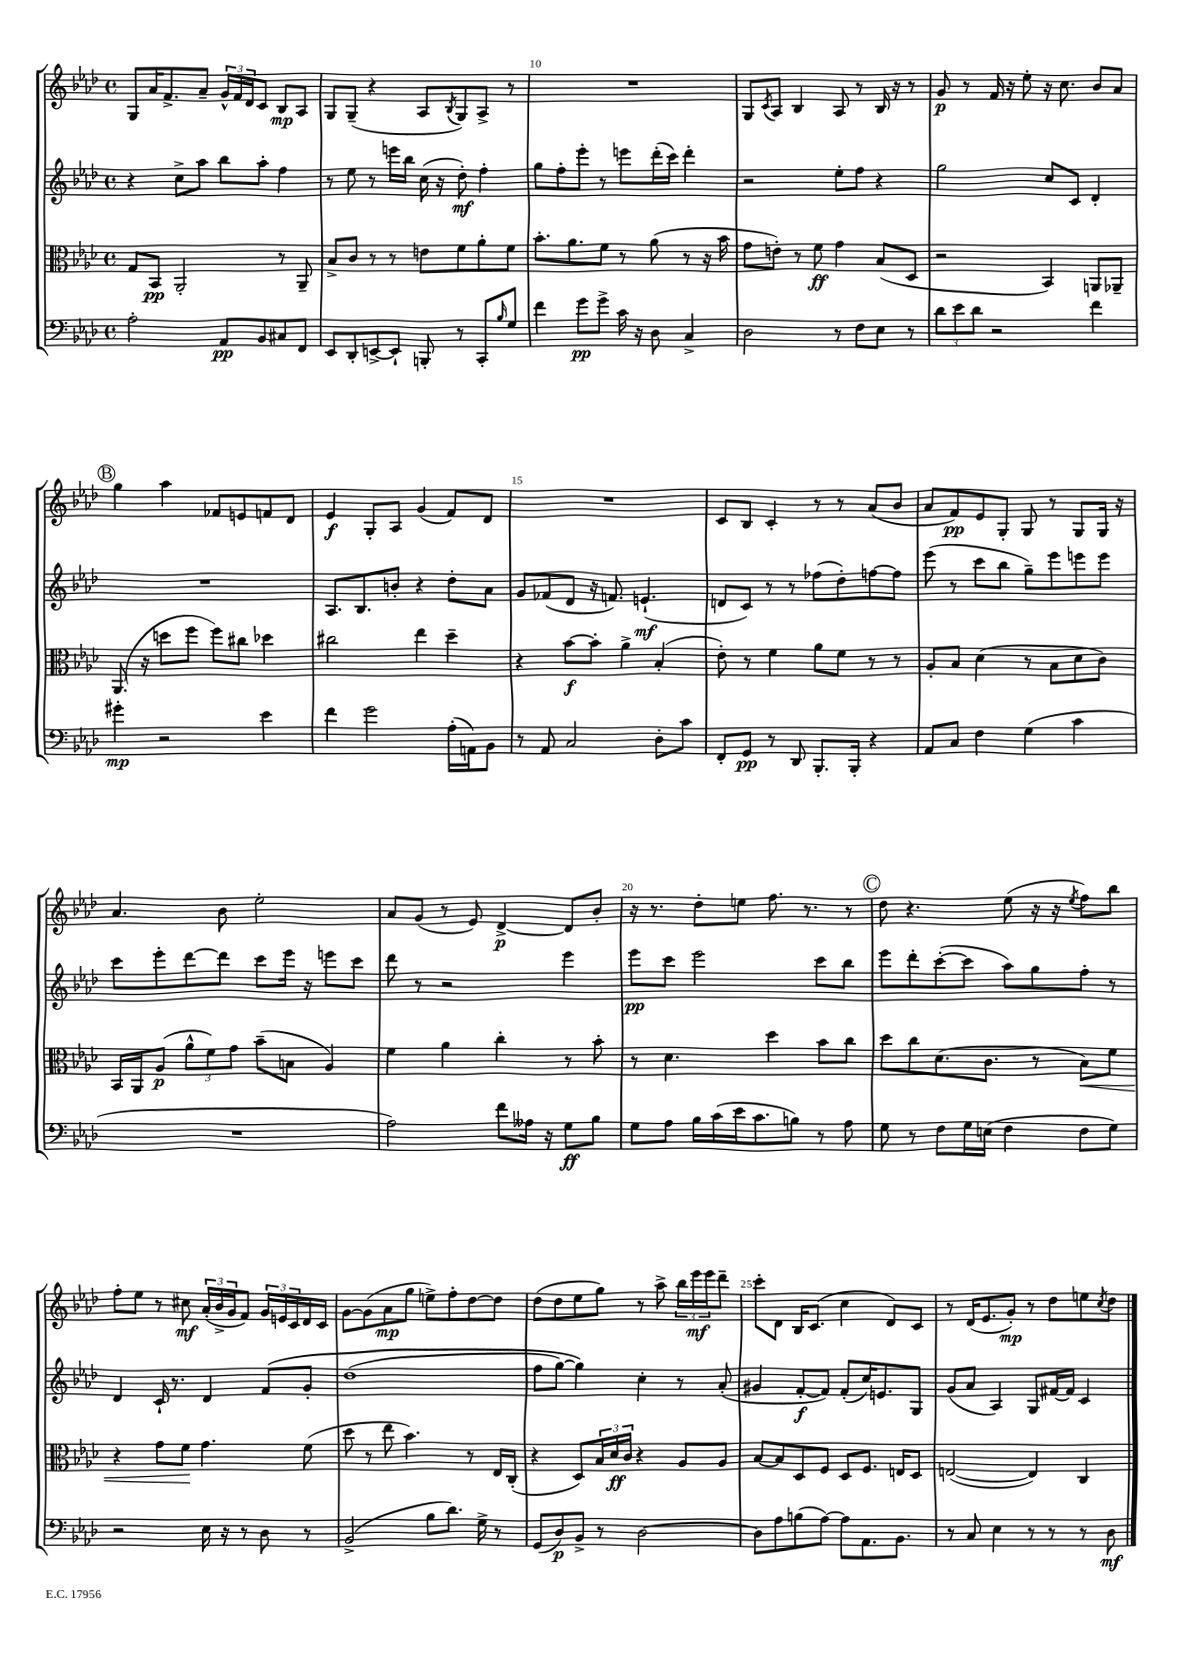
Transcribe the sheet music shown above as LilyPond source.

<<
\new StaffGroup <<
\new Staff = "s0" {
    \clef treble \key aes \major \defaultTimeSignature \time 4/4
    g8 aes'16 f'8.-> aes'8-- \tuplet 3/2 { g'16-^ f'16 des'16 } c'8 bes8\mp aes8 |
    g8 g8--( r4 aes8 \acciaccatura { bes8 } g8) aes8-> r8 |
    R1 |
    g8 \acciaccatura { c'8 } aes8 bes4 aes8 r8 bes16 r16 r8 |
    g'8\p r8 f'16 r16 ees''8-. r16 c''8. bes'8 aes'8 |
    \mark \markup { \circle "B" } g''4 aes''4 fes'8 e'8 f'8 des'8 |
    ees'4\f g8-. aes8 g'4( f'8) des'8 |
    R1 |
    c'8 bes8 c'4-. r8 r8 aes'8( bes'8 |
    aes'8 f'8\pp) ees'8 g8-. g8 r8 g8 g16 r16 |
    aes'4. bes'8 ees''2-. |
    aes'8 g'8( r8 ees'8) des'4~->\p des'8 bes'8-. |
    r16 r8. des''8-. e''8 f''8. r8. r8 |
    \mark \markup { \circle "C" } des''8 r4. ees''8( r16 r16 \acciaccatura { ees''8 } f''8) bes''8 |
    f''8-. ees''8 r8 cis''8\mf \tuplet 3/2 { aes'16-.( bes'16-> g'16 } f'8) \tuplet 3/2 { g'16 e'16 c'16 } des'16 c'16 |
    g'8~ g'8( aes'8\mp g''8 e''8->) f''8-. des''8~ des''8 |
    des''8( des''8 ees''8 g''8) r8 aes''8-> \tuplet 3/2 { bes''16 ees'''16\mf ees'''16 } des'''8-- |
    c'''8-. des'8 bes16 c'8.( c''4 des'8) c'8 |
    r8 des'16( ees'8. g'8-.\mp) r8 des''8 e''8 \acciaccatura { c''8 } des''8 \bar "|." |
}
\new Staff = "s1" {
    \clef treble \key aes \major \defaultTimeSignature \time 4/4
    r4 c''8-> aes''8 bes''8 aes''8-. f''4 |
    r8 ees''8 r8 e'''16 bes''16 c''16( r16 des''8-.\mf) f''4-. |
    g''8 f''8-. ees'''8-. r8 e'''8 des'''16-.( c'''16) des'''4-. |
    r2 ees''8-. f''8 r4 |
    g''2 c''8 c'8 des'4-. |
    \mark \markup { \circle "B" } R1 |
    aes8. bes8. b'8-. r4 des''8-. aes'8 |
    g'8 fes'8( des'8 r16 f'8.) e'4.-!\mf( |
    d'8 c'8) r8 r8 fes''8( des''8-.) f''8~ f''8 |
    ees'''8( r8 c'''8 bes''8 g''8--) ees'''8 e'''8 e'''8 |
    c'''8 ees'''8-. des'''8~ des'''8 c'''8 ees'''16 r16 e'''8 c'''8 |
    des'''8 r8 r2 ees'''4 |
    ees'''8\pp c'''8 ees'''2 c'''8 bes''8 |
    \mark \markup { \circle "C" } ees'''8 des'''8-. c'''8~-.( c'''8 aes''8) g''8 f''8-. r8 |
    des'4 c'16-! r8. des'4 f'8\( g'8-. |
    des''1( |
    f''8 g''8~) g''4\) c''4-. r8 aes'8-.( |
    gis'4 f'8~-.\f f'8) f'8-.( c''16) e'8. g8 |
    g'8( aes'8 aes4) g8 fis'16~ fis'16 c'4 \bar "|." |
}
\new Staff = "s2" {
    \clef alto \key aes \major \defaultTimeSignature \time 4/4
    g8 bes,8\pp aes,2-. r8 aes,8-- |
    bes8-> c'8 r8 r8 e'8 f'8 aes'8-. f'8 |
    bes'8.-. aes'8. f'8 r8 aes'8( r8 r16 bes'16 |
    g'8 e'8-.) r8 f'8\ff g'4 bes8( des8 |
    r2 bes,4) a,8 aes,8-- |
    \mark \markup { \circle "B" } aes,8.( r16 d''8 f''8 f''8) cis''8 des''4 |
    cis''2 ees''4 des''4-- |
    r4 bes'8~\f bes'8-. aes'4-> bes4-.( |
    ees'8-.) r8 f'4 aes'8 f'8 r8 r8 |
    aes8-. bes8 des'4( r8 bes8 des'8 c'8) |
    bes,16 aes,16 aes8\p( \tuplet 3/2 { aes'8-^ f'8) g'8 } bes'8--( b8 aes4) |
    f'4 aes'4 c''4-. r8 bes'8-. |
    r8 des'4. des''4 bes'8 c''8 |
    \mark \markup { \circle "C" } des''8 c''8 des'8.( c'8. r8 bes8\<) f'8 |
    r4 g'8 f'8\! g'4. f'8( |
    des''8 r8 ees''8 bes'4.) r8 ees16 c16-.( |
    r4 des8) \tuplet 3/2 { bes16 des'16\ff c'16 } r4 aes8 aes8 |
    bes8~ bes8 des8 f8 des8 f8. e16 des8 |
    e2~( e4) c4 \bar "|." |
}
\new Staff = "s3" {
    \clef bass \key aes \major \defaultTimeSignature \time 4/4
    aes2-. aes,8\pp bes,8 cis8 f,8 |
    ees,8 des,8-. e,8~-> e,8-! b,,8-. r8 c,8-. \grace { bes16 } g8 |
    f'4 g'8\pp g'8-> c'16 r16 des8 c4-> |
    des2 r8 f8 ees8 r8 |
    \tuplet 3/2 { des'8 ees'8 des'8 } r2 f'4 |
    \mark \markup { \circle "B" } gis'4-.\mp r2 ees'4 |
    f'4 g'2 aes16-.( a,16) bes,8 |
    r8 aes,8 c2 des8-. c'8 |
    f,8-. g,8\pp r8 des,8 bes,,8.-. bes,,16-. r4 |
    aes,8 c8 f4 g4( c'4 |
    R1 |
    aes2) f'8 aeses16 r16 g8\ff bes8 |
    g8 aes8 bes16 c'16( ees'16 c'8. b8) r8 aes8 |
    \mark \markup { \circle "C" } g8 r8 f8 g16 e16( f4 f8 g8) |
    r2 ees16 r16 r8 des8 r8 |
    bes,2->( bes8 des'8.) g16-> r8 |
    g,8( des8\p) bes,8-> r8 des2~ |
    des8 aes8 b8( aes8~) aes8 aes,8. bes,8. |
    r8 c8 ees4 r8 r8 r8 des8\mf \bar "|." |
}
>>
>>
\layout { \context { \Score currentBarNumber = #8 \override BarNumber.break-visibility = ##(#f #t #t) barNumberVisibility = #(every-nth-bar-number-visible 5) } }
